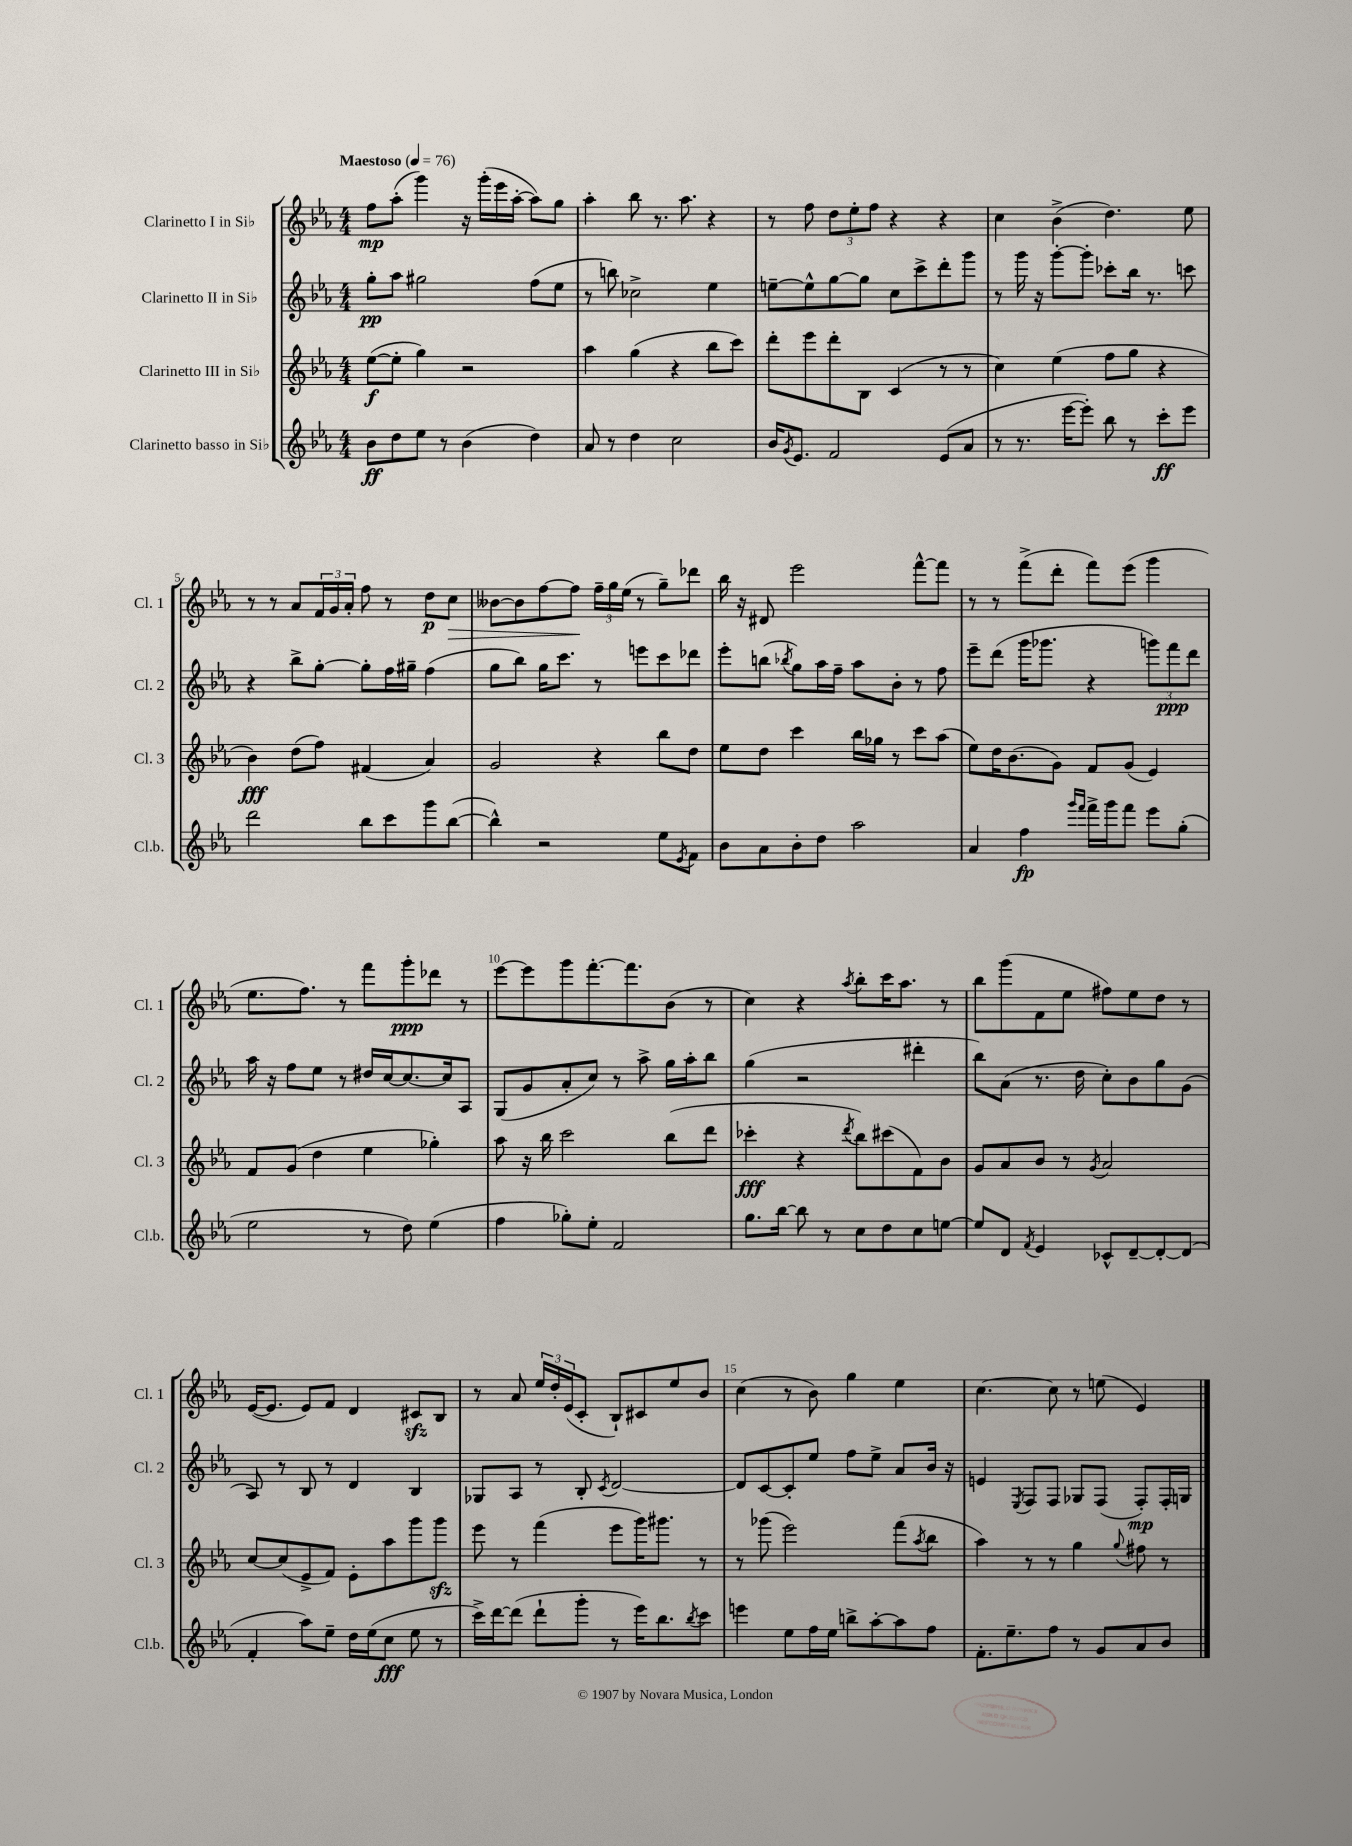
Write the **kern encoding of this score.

**kern	**kern	**kern	**kern
*staff4	*staff3	*staff2	*staff1
*clefG2	*clefG2	*clefG2	*clefG2
*k[b-e-a-]	*k[b-e-a-]	*k[b-e-a-]	*k[b-e-a-]
*M4/4	*M4/4	*M4/4	*M4/4
*MM76	*MM76	*MM76	*MM76
8b-	([8ee-	8gg'	8ff
8dd	8ee-']	8aa-	(8aa-'
8ee-	4gg)	2gg#	4ggg)
8r	.	.	.
(4b-	2r	.	16r
.	.	.	(16ggg'
.	.	.	16eee-
.	.	.	[16aa-'
4dd)	.	(8ff	8aa-])
.	.	8ee-	8gg
=	=	=	=
8a-	4aa-	8r	4aa-'
8r	.	8bb)	.
4dd	(4gg	2cc-^	8bb-
.	.	.	8.r
2cc	4r	.	.
.	.	.	8.aa-
.	8bb-	4ee-	4r
.	8ccc)	.	.
=	=	=	=
16b-	8ddd'	[8ee~	8r
8qg	.	.	.
8.e-	.	.	.
.	8eee-	8ee^^]	8ff
2f	8ddd'	[8gg	12dd
.	.	.	12ee-'
.	8B-	8gg]	.
.	.	.	12ff
.	(4c	8cc	4r
.	.	8ccc^	.
(8e-	8r	8ddd'	4r
8a-	8r	8ggg	.
=	=	=	=
8r	4cc)	8r	4cc
8.r	.	16ggg	.
.	.	16r	.
.	(4ee-	[8ggg'	(4b-^
[16eee-	.	.	.
8eee-'])	.	8ggg']	.
8bb-	8ff	8ccc-'	4.dd)
8r	8gg	16bb-	.
.	.	8.r	.
8ccc'	4r	.	.
8eee-	.	8ccc	8ee-
=	=	=	=
2ddd	4b-)	4r	8r
.	.	.	8r
.	(8dd	8bb-^	8a-
.	8ff)	[8gg'	24f
.	.	.	24g
.	.	.	24a-'
8bb-	(4f#	8gg']	8ff
8ccc	.	16ff	8r
.	.	16gg#~	.
8ggg	4a-)	(4ff	8dd
([8bb-	.	.	8cc
=	=	=	=
4bb-^^])	2g	8gg	[8b--
.	.	8bb-)	8b--]
2r	.	16gg	[8ff
.	.	8.ccc	.
.	.	.	8ff]
.	4r	8r	24ff~
.	.	.	24gg
.	.	.	(24ee-
.	.	8eee	8r
8ee-	8bb-	8ccc	8gg~)
8qe-	.	.	.
8f	8dd	8ddd-	8ddd-
=	=	=	=
8b-	8ee-	8eee-'	16bb-
.	.	.	16r
8a-	8dd	(8bb	8d#
.	.	8qbb-	.
8b-'	4ccc	8gg)	2eee-
8dd	.	16aa-	.
.	.	16ff~	.
2aa-	16bb-	8aa-	.
.	16gg-	.	.
.	8r	8b-'	.
.	8ccc	8r	[8fff^^
.	(8aa-	8ff	8fff]
=	=	=	=
4a-	8ee-)	8eee-~	8r
.	16dd	(8ddd	8r
.	(8.b-	.	.
4ff	.	16ggg	(8fff^
.	.	8.ggg-	.
.	8g)	.	8ddd'
16qqggg	.	.	.
16qqfff	.	.	.
16fff^	8f	4r	8fff)
16ggg	.	.	.
8fff	(8g	.	(8eee-
8eee-	4e-)	12ggg)	4ggg
.	.	12fff	.
(8gg'	.	.	.
.	.	12ddd	.
=	=	=	=
2ee-	8f	16aa-	8.ee-
.	.	16r	.
.	(8g	8ff	.
.	.	.	8.ff)
.	4dd	8ee-	.
.	.	8r	8r
8r	4ee-	16dd#	8fff
.	.	[16cc	.
8dd)	.	8.cc_	8ggg'
(4ee-	4gg-')	.	8ddd-
.	.	16cc]	.
.	.	8A-	8r
=	=	=	=
4ff	8aa-	(8G	[8eee-
.	16r	8g	8eee-]
.	16bb-	.	.
8gg-')	2ccc	8a-'	8ggg
8ee-'	.	8cc)	[8.fff'
2f	.	8r	.
.	.	.	8.fff]
.	.	8aa-^	.
.	(8bb-	16gg	(8b-
.	.	16aa-'	.
.	8ddd	8bb-	8r
=	=	=	=
8.gg	4ccc-'	(4gg	4cc)
[16bb-	.	.	.
8bb-]	4r	2r	4r
8r	.	.	.
.	8qddd	.	8qaa-
8cc	8bb-)	.	8bb-'
8dd	(8ccc#	.	16ccc
.	.	.	8.aa-
8cc	8f)	4ddd#'	.
[8ee	8b-	.	8r
=	=	=	=
8ee]	8g	8bb-)	8bb-
8d	8a-	(8a-	(8ggg
8qf	.	.	.
4e-	8b-	8.r	8f
.	8r	.	8ee-
.	.	16dd	.
.	8qg	.	.
8c-^^	2a-	8cc')	8ff#)
[8d~	.	8b-	8ee-
8d'_	.	8gg	8dd
(8d]	.	(8g	8r
=	=	=	=
4f'	[8cc	8A-)	([16e-
.	.	.	8.e-]
.	(8cc]	8r	.
8aa-)	8e-^	8B-	8e-)
8ee-~	8f)	8r	8f
16dd	8e-'	4d	4d
(16ee-	.	.	.
8cc	8aa-	.	.
8ee-	8ggg	4B-	8c#
8r	8ggg	.	8B-
=	=	=	=
16ccc^)	8eee-	8G-	8r
[16ddd	.	.	.
(8ddd]	8r	8A-	8a-
8ddd`	(4fff	8r	24ee-
.	.	.	24dd'
.	.	.	(24e-
8ggg'	.	8B-'	8c'
.	.	8qc	.
8r	8eee-	[2d	8B-`)
16eee-)	16ggg)	.	8c#
8.bb-	8.ggg#	.	.
.	.	.	8ee-
8qbb-	.	.	.
8ccc	8r	.	8b-
=	=	=	=
4eee	8r	8d]	(4cc
.	(8ggg-	[8c	.
8ee-	2eee-)	8c']	8r
16ff	.	8ee-	8b-)
16ee-	.	.	.
8bb^	.	8ff	4gg
[8aa-'	.	8ee-^	.
8aa-]	(8fff	8a-	4ee-
.	8qaa-	.	.
8ff	8bb-	16b-	.
.	.	16r	.
=	=	=	=
8.f'	4aa-)	4e	[4.cc
8.ee-~	.	.	.
.	.	8qE-	.
.	8r	8F	.
8ff	8r	8F	8cc]
8r	4gg	8G-	8r
8g	.	(8F	(8ee
.	8qqgg	.	.
8a-	8ff#	8F')	4e-)
8b-	8r	16F'	.
.	.	16G	.
==	==	==	==
*-	*-	*-	*-
